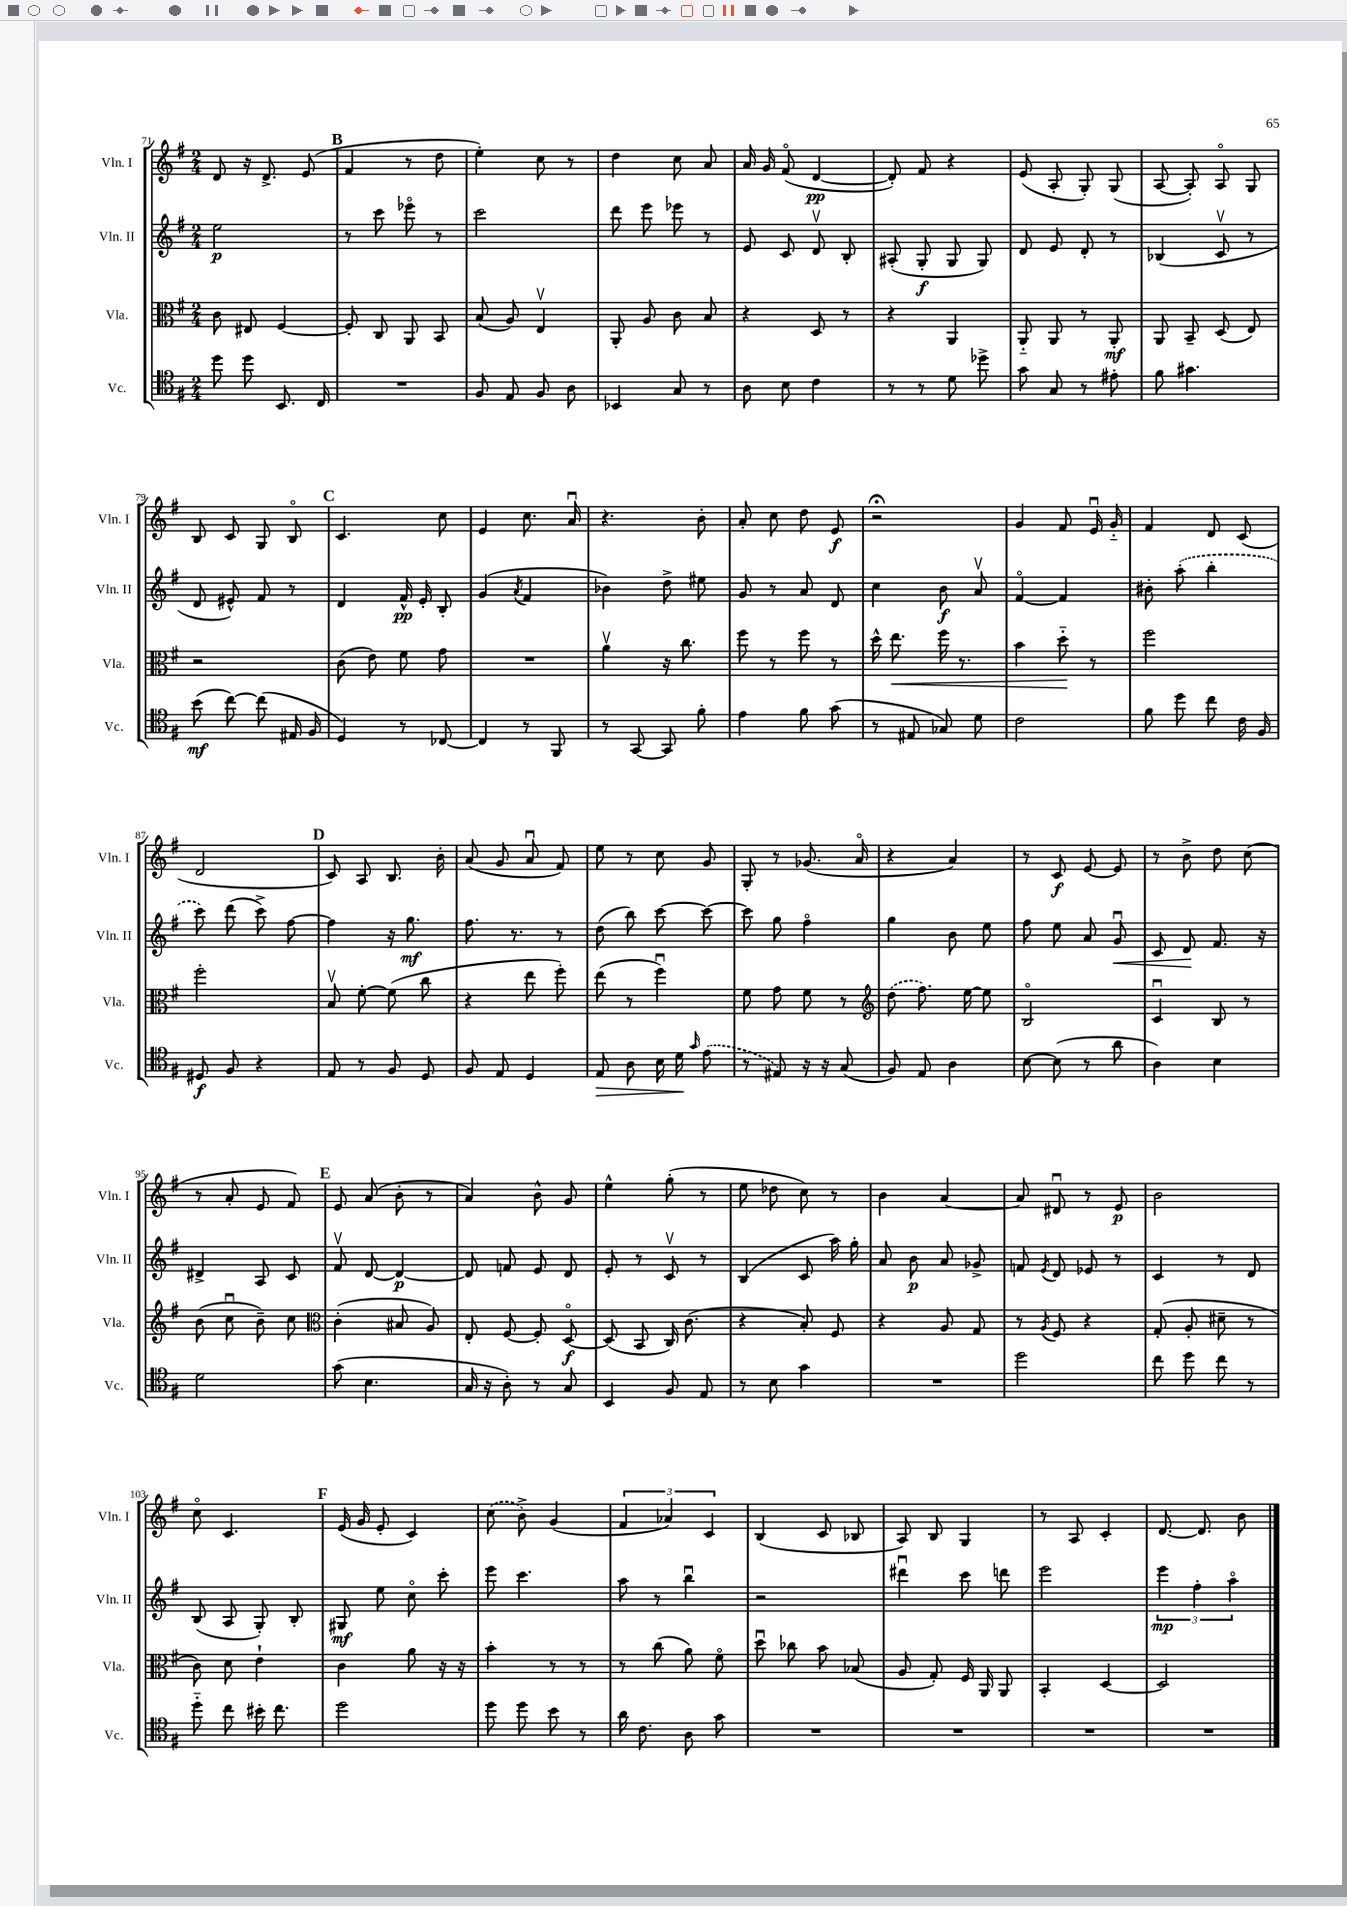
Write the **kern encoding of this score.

**kern	**dynam	**kern	**dynam	**kern	**dynam	**kern	**dynam
*part4	*part4	*part3	*part3	*part2	*part2	*part1	*part1
*staff4	*staff4	*staff3	*staff3	*staff2	*staff2	*staff1	*staff1
*I"Vc.	*	*I"Vla.	*	*I"Vln. II	*	*I"Vln. I	*
*I'Vc.	*	*I'Vla.	*	*I'Vln. II	*	*I'Vln. I	*
*clefC4	*	*clefC3	*	*clefG2	*	*clefG2	*
*k[f#]	*	*k[f#]	*	*k[f#]	*	*k[f#]	*
*M2/4	*	*M2/4	*	*M2/4	*	*M2/4	*
=71	=71	=71	=71	=71	=71	=71	=71
8dd\	.	8c\	.	2ee\	p	8d/	.
8dd\	.	8E#X/	.	.	.	16r	.
.	.	.	.	.	.	8.d^/	.
8.BB/	.	[4F#/	.	.	.	.	.
.	.	.	.	.	.	(8e/	.
16C/	.	.	.	.	.	.	.
!!LO:REH:place=s1:t=B
=72	=72	=72	=72	=72	=72	=72	=72
2r	.	8F#'/]	.	8r	.	4f#/	.
.	.	8C/	.	8ccc\	.	.	.
.	.	8AA/	.	8eee-X\	.	8r	.
.	.	8BB/	.	8r	.	8dd\	.
=73	=73	=73	=73	=73	=73	=73	=73
8F#/	.	(8B/	.	2ccc\	.	4ee'\)	.
8E/	.	8A/)	.	.	.	.	.
8F#/	.	4Ev/	.	.	.	8cc\	.
8A\	.	.	.	.	.	8r	.
=74	=74	=74	=74	=74	=74	=74	=74
4BB-X/	.	8AA'/	.	8ddd\	.	4dd\	.
.	.	8A/	.	8eee\	.	.	.
8G/	.	8c\	.	8eee-X\	.	8cc\	.
8r	.	8B/	.	8r	.	8a/	.
=75	=75	=75	=75	=75	=75	=75	=75
8A\	.	4r	.	8e/	.	16a/	.
.	.	.	.	.	.	16g/	.
8B\	.	.	.	8c/	.	(8f#/	.
4c\	.	8D/	.	8dv/	.	[4d/	pp
.	.	8r	.	8B'/	.	.	.
=76	=76	=76	=76	=76	=76	=76	=76
8r	.	4r	.	(8A#X'/	.	8d'/])	.
8r	.	.	.	8G'/	f	8f#/	.
8d\	.	4AA/	.	8G/	.	4r	.
8dd-X^\	.	.	.	8G/)	.	.	.
=77	=77	=77	=77	=77	=77	=77	=77
8g\	.	8AA/	.	8d/	.	(8e/	.
8G/	.	8AA/	.	8e/	.	8A'/	.
8r	.	8r	.	8d'/	.	8G'/)	.
8e#X'\	.	8AA'/	mf	8r	.	(8G/	.
=78	=78	=78	=78	=78	=78	=78	=78
8f#\	.	8AA/	.	(4B-X/	.	[8A/	.
4.g#X\	.	8BB~/	.	.	.	8A'/])	.
.	.	(8D/	.	8cv/	.	8A/	.
.	.	8E/)	.	8r	.	8G/	.
!!LO:LB:g=z
=79	=79	=79	=79	=79	=79	=79	=79
(8b\	mf	2r	.	8d/	.	8B/	.
[8cc\)	.	.	.	8e#X^^/)	.	8c/	.
(8cc\]	.	.	.	8f#/	.	8G/	.
16E#X/	.	.	.	8r	.	8B/	.
16F#/	.	.	.	.	.	.	.
!!LO:REH:place=s1:t=C
=80	=80	=80	=80	=80	=80	=80	=80
4D/)	.	(8c\	.	4d/	.	4.c/	.
.	.	8e\)	.	.	.	.	.
8r	.	8f#\	.	16f#^^/	pp	.	.
.	.	.	.	16e'/	.	.	.
[8C-X/	.	8g\	.	8B'/	.	8cc\	.
=81	=81	=81	=81	=81	=81	=81	=81
4C-/]	.	2r	.	(4g/	.	4e/	.
.	.	.	.	8qa/	.	.	.
8r	.	.	.	4f#/	.	8.cc\	.
8FF#/	.	.	.	.	.	.	.
.	.	.	.	.	.	16au/	.
=82	=82	=82	=82	=82	=82	=82	=82
8r	.	4av\	.	4b-X\)	.	4.r	.
[8GG/	.	.	.	.	.	.	.
8GG/]	.	16r	.	8dd^\	.	.	.
.	.	8.cc\	.	.	.	.	.
8f#'\	.	.	.	8ee#X\	.	8b'\	.
=83	=83	=83	=83	=83	=83	=83	=83
4e\	.	8ff#\	.	8g/	.	8a'/	.
.	.	8r	.	8r	.	8cc\	.
8f#\	.	8ff#\	.	8a/	.	8dd\	.
(8g\	.	8r	.	8d/	.	8e/	f
=84	=84	=84	=84	=84	=84	=84	=84
8r	.	16dd^^\	.	4cc\	.	2r;<	.
!	!	!	!LO:HP:b	!	!	!	!
.	.	8.ee\	<	.	.	.	.
8E#X/	.	.	.	.	.	.	.
8G-X/)	.	16ff#\	.	8b\	f	.	.
.	.	8.r	.	.	.	.	.
8d\	.	.	.	8av/	.	.	.
=85	=85	=85	=85	=85	=85	=85	=85
2c\	.	4b\	.	[4f#/	.	4g/	.
.	.	8dd\	.	4f#/]	.	8f#/	.
.	.	8r	[	.	.	16eu/	.
.	.	.	.	.	.	16g/	.
=86	=86	=86	=86	=86	=86	=86	=86
8f#\	.	2ff#\	.	8b#X'\	.	4f#/	.
8dd\	.	.	.	(8aa'\	.	.	.
8cc\	.	.	.	4bb'\	.	8d/	.
16c\	.	.	.	.	.	(8c/	.
16F#/	.	.	.	.	.	.	.
!!LO:LB:g=z
=87	=87	=87	=87	=87	=87	=87	=87
8D#X/	f	2ff#'\	.	8ccc\)	.	2d/	.
8F#/	.	.	.	(8ddd\	.	.	.
4r	.	.	.	8ccc^\)	.	.	.
.	.	.	.	[8ff#\	.	.	.
!!LO:REH:place=s1:t=D
=88	=88	=88	=88	=88	=88	=88	=88
8E/	.	8Bv/	.	4ff#\]	.	8c/)	.
8r	.	[8f#'\	.	.	.	8A/	.
8F#/	.	(8f#\]	.	16r	.	8.B/	.
.	.	.	.	8.gg\	mf	.	.
8D/	.	8cc\	.	.	.	.	.
.	.	.	.	.	.	16b'\	.
=89	=89	=89	=89	=89	=89	=89	=89
8F#/	.	4r	.	8.ff#\	.	(8a/	.
8E/	.	.	.	.	.	8g/	.
.	.	.	.	8.r	.	.	.
4D/	.	8ee\	.	.	.	8au/	.
.	.	8ff#'\)	.	8r	.	8f#/)	.
=90	=90	=90	=90	=90	=90	=90	=90
!	!LO:HP:b	!	!	!	!	!	!
8E/	>	(8ee\	.	(8dd\	.	8ee\	.
8A\	.	8r	.	8bb\)	.	8r	.
16B\	.	4ff#u\)	.	[8ccc\	.	8cc\	.
16d\	.	.	.	.	.	.	.
16qqg/	.	.	.	.	.	.	.
(8e\	]	.	.	8ccc\_	.	8g/	.
=91	=91	=91	=91	=91	=91	=91	=91
8r	.	8f#\	.	8ccc\]	.	8G'/	.
8E#X/)	.	8g\	.	8gg\	.	8r	.
16r	.	8f#\	.	4ff#\	.	(8.g-X/	.
16r	.	.	.	.	.	.	.
(8G/	.	8r	.	.	.	.	.
.	.	.	.	.	.	16a/	.
=92	=92	=92	=92	=92	=92	=92	=92
*	*	*clefG2	*	*	*	*	*
8F#/)	.	(8dd\	.	4gg\	.	4r	.
8E/	.	8.ff#\)	.	.	.	.	.
4A\	.	.	.	8b\	.	4a/)	.
.	.	[16ee\	.	.	.	.	.
.	.	8ee\]	.	8ee\	.	.	.
=93	=93	=93	=93	=93	=93	=93	=93
[8B\	.	2B/	.	8ff#\	.	8r	.
(8B\]	.	.	.	8ee\	.	8c/	f
8r	.	.	.	8a/	.	[8e/	.
!	!	!	!	!	!LO:HP:b	!	!
8a\	.	.	.	8gu/	<	8e/]	.
=94	=94	=94	=94	=94	=94	=94	=94
4A\)	.	4cu/	.	8c/	.	8r	.
.	.	.	.	8d/	.	8b^\	.
4B\	.	8B/	.	8.f#/	[	8dd\	.
.	.	8r	.	.	.	(8cc\	.
.	.	.	.	16r	.	.	.
!!LO:LB:g=z
=95	=95	=95	=95	=95	=95	=95	=95
2d\	.	(8b\	.	4d#X^/	.	8r	.
.	.	8ccu\	.	.	.	8a'/	.
.	.	8b~\)	.	8A/	.	8e/	.
.	.	8cc\	.	8c/	.	8f#/)	.
!!LO:REH:place=s1:t=E
=96	=96	=96	=96	=96	=96	=96	=96
*	*	*clefC3	*	*	*	*	*
(8g\	.	(4c'\	.	8f#v/	.	8e/	.
4.B\	.	.	.	[8d/	.	(8a/	.
.	.	8B#X/	.	4d/_	p	8b'\	.
.	.	8A/)	.	.	.	8r	.
=97	=97	=97	=97	=97	=97	=97	=97
16G/	.	8E'/	.	8d/]	.	4a/)	.
16r	.	.	.	.	.	.	.
8A'\)	.	[8F#/	.	8fn/	.	.	.
8r	.	8F#'/]	.	8e/	.	8b^^\	.
8G/	.	[8D/	f	8d/	.	8g/	.
=98	=98	=98	=98	=98	=98	=98	=98
4BB/	.	(8D/]	.	8e'/	.	4ee^^\	.
.	.	8BB/	.	8r	.	.	.
8F#/	.	16C/)	.	8cv/	.	(8gg'\	.
.	.	(8.c\	.	.	.	.	.
8E/	.	.	.	8r	.	8r	.
=99	=99	=99	=99	=99	=99	=99	=99
8r	.	4r	.	(4B/	.	8ee\	.
8B\	.	.	.	.	.	8dd-X\	.
4g\	.	8B'/)	.	8c/	.	8cc\)	.
.	.	8F#/	.	16aa\)	.	8r	.
.	.	.	.	16gg'\	.	.	.
=100	=100	=100	=100	=100	=100	=100	=100
2r	.	4r	.	8a/	.	4b\	.
.	.	.	.	8b\	p	.	.
.	.	8A/	.	8a/	.	[4a/	.
.	.	8G/	.	8g-X^/	.	.	.
=101	=101	=101	=101	=101	=101	=101	=101
2dd\	.	8r	.	8fn/	.	8a/]	.
.	.	8qA/	.	8qe/	.	.	.
.	.	8F#/	.	8d/	.	8d#Xu/	.
.	.	4r	.	8e-X/	.	8r	.
.	.	.	.	8r	.	8e/	p
=102	=102	=102	=102	=102	=102	=102	=102
8cc\	.	(8G'/	.	4c/	.	2b\	.
8dd\	.	8A'/	.	.	.	.	.
8cc\	.	8d#X~\	.	8r	.	.	.
8r	.	8r	.	8d/	.	.	.
!!LO:LB:g=z
=103	=103	=103	=103	=103	=103	=103	=103
8dd\	.	8c\)	.	(8B/	.	8cc\	.
8cc\	.	8d\	.	8A/	.	4.c/	.
16b#X'\	.	4e`\	.	8G'/)	.	.	.
8.cc\	.	.	.	.	.	.	.
.	.	.	.	8B'/	.	.	.
!!LO:REH:place=s1:t=F
=104	=104	=104	=104	=104	=104	=104	=104
2dd\	.	4c\	.	8G#X/	mf	(16e/	.
.	.	.	.	.	.	16g/	.
.	.	.	.	8ee\	.	8e'/	.
.	.	8a\	.	8cc\	.	4c/)	.
.	.	16r	.	8ccc'\	.	.	.
.	.	16r	.	.	.	.	.
=105	=105	=105	=105	=105	=105	=105	=105
8dd\	.	4b'\	.	8eee\	.	(8cc\	.
8dd\	.	.	.	4.ccc\	.	8b^\)	.
8b\	.	8r	.	.	.	(4g/	.
8r	.	8r	.	.	.	.	.
=106	=106	=106	=106	=106	=106	=106	=106
16a\	.	8r	.	8aa\	.	6f#/	.
8.c\	.	.	.	.	.	.	.
.	.	(8cc\	.	8r	.	.	.
.	.	.	.	.	.	6a-X/)	.
8A\	.	8a\)	.	4bbu\	.	.	.
.	.	.	.	.	.	6c/	.
8g\	.	8f#\	.	.	.	.	.
=107	=107	=107	=107	=107	=107	=107	=107
2r	.	8ddu\	.	2r	.	(4B/	.
.	.	8cc-X\	.	.	.	.	.
.	.	8b\	.	.	.	8c/	.
.	.	(8B-X/	.	.	.	8B-X/	.
=108	=108	=108	=108	=108	=108	=108	=108
2r	.	8A/	.	4ddd#Xu\	.	8A/)	.
.	.	8G'/)	.	.	.	8B/	.
.	.	16F#/	.	8ccc\	.	4G/	.
.	.	16AA/	.	.	.	.	.
.	.	8AA/	.	8dddn\	.	.	.
=109	=109	=109	=109	=109	=109	=109	=109
2r	.	4BB'/	.	2eee\	.	8r	.
.	.	.	.	.	.	8A/	.
.	.	[4D/	.	.	.	4c'/	.
=110	=110	=110	=110	=110	=110	=110	=110
2r	.	2D/]	.	6eee\	mp	[8.d/	.
.	.	.	.	6ff#'\	.	.	.
.	.	.	.	.	.	8.d/]	.
.	.	.	.	6aa\	.	.	.
.	.	.	.	.	.	8b\	.
==	==	==	==	==	==	==	==
*-	*-	*-	*-	*-	*-	*-	*-
